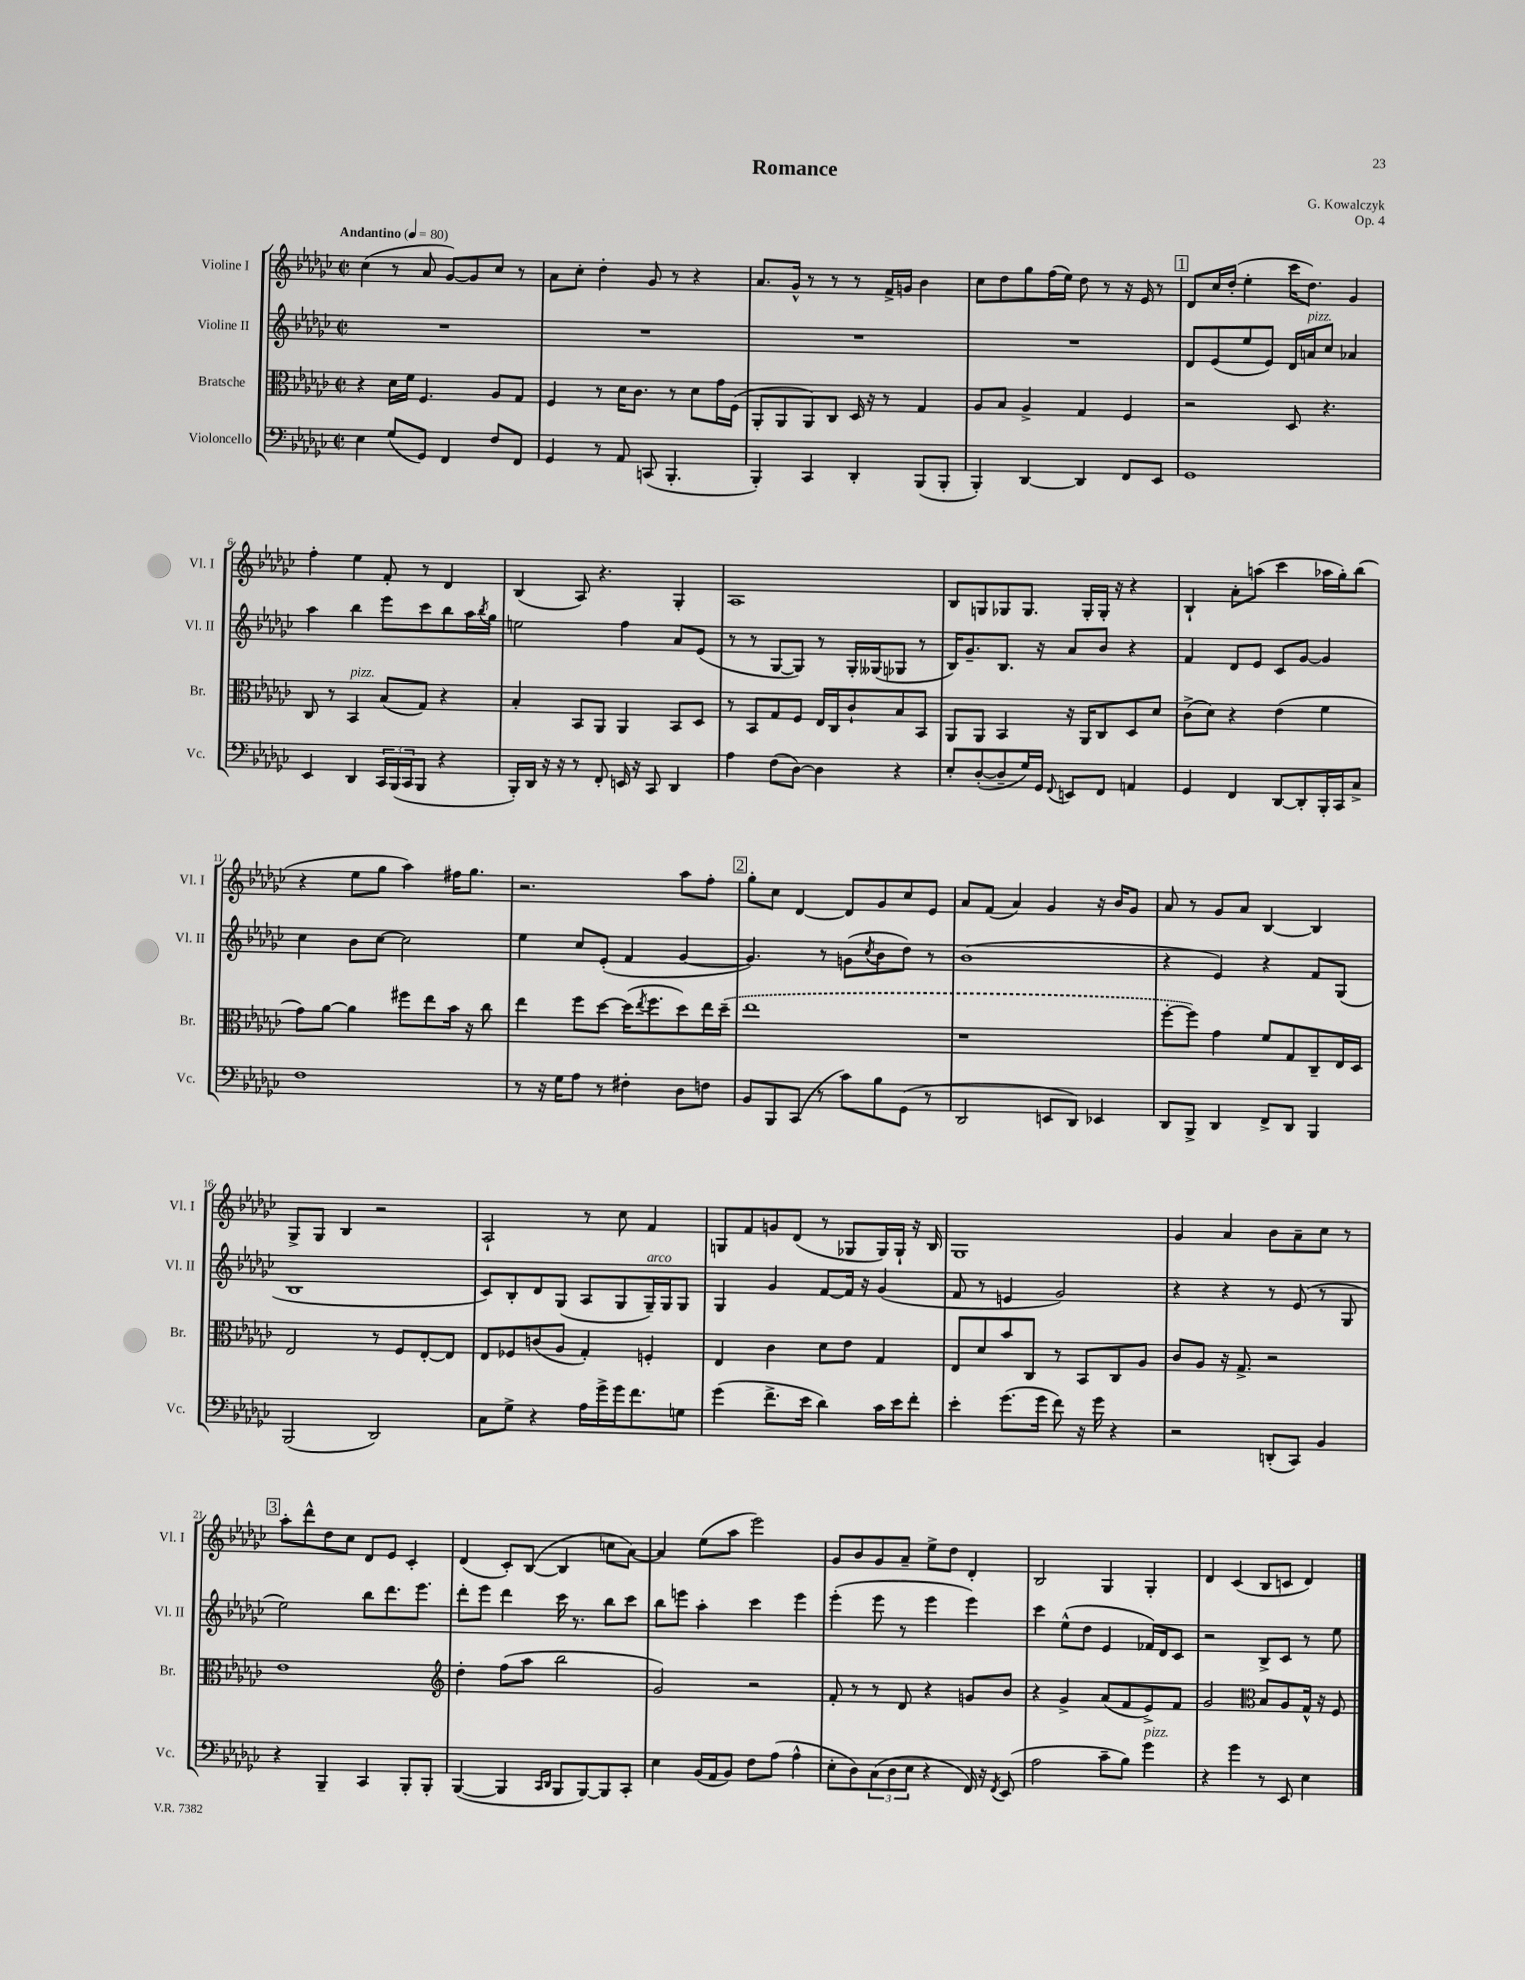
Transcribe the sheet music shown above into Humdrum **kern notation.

**kern	**kern	**kern	**kern
*staff4	*staff3	*staff2	*staff1
*clefF4	*clefC3	*clefG2	*clefG2
*k[b-e-a-d-g-c-]	*k[b-e-a-d-g-c-]	*k[b-e-a-d-g-c-]	*k[b-e-a-d-g-c-]
*M2/2	*M2/2	*M2/2	*M2/2
*met(c|)	*met(c|)	*met(c|)	*met(c|)
*MM80	*MM80	*MM80	*MM80
4E-	4r	1r	(4cc-
(8G-	16d-	.	8r
.	16f	.	.
8GG-)	4.F	.	8a-
4FF	.	.	[8g-)
.	.	.	8g-]
8F	8A-	.	8cc-
8FF	8G-	.	8r
=	=	=	=
4GG-	4F	1r	8a-
.	.	.	8cc-'
8r	8r	.	4dd-'
8AA-	16d-	.	.
.	8.c-	.	.
(8CC	.	.	8g-
4.BBB-'	8r	.	8r
.	8d-	.	4r
.	16g-	.	.
.	(16F	.	.
=	=	=	=
4BBB-')	8AA-'	1r	8.a-
.	8AA-	.	.
.	.	.	16g-^^
4CC-	8AA-)	.	8r
.	8C-	.	8r
4DD-'	16D-	.	8r
.	16r	.	.
.	8r	.	16f^
.	.	.	16g
(8BBB-	4G-	.	4b-
8BBB-'	.	.	.
=	=	=	=
4BBB-')	8A-	1r	8cc-
.	8B-	.	8dd-
[4DD-	4A-^	.	8gg-
.	.	.	(16ff
.	.	.	16ee-)
4DD-]	4G-	.	8dd-
.	.	.	8r
8FF	4F	.	16r
.	.	.	16e-
8EE-	.	.	8r
=	=	=	=
1GG-	2r	8d-	8d-
.	.	(8e-	16cc-
.	.	.	(16dd-'
.	.	8ee-	4ee-'
.	.	8e-)	.
.	8D-	16d-	16ccc-
.	.	16a	8.dd-)
.	4.r	8cc-	.
.	.	4a-	4g-
=	=	=	=
4EE-	8C-	4aa-	4ff'
.	8r	.	.
4DD-	4BB-	4bb-	4ee-
24CC-	(8B-	8eee-	8f'
(24BBB-	.	.	.
24CC-	.	.	.
8BBB-	8G-)	8ccc-	8r
4r	4r	8bb-	4d-
.	.	16aa-	.
.	.	8qbb-	.
.	.	16gg-	.
=	=	=	=
16BBB-')	4B-'	2ee	(4B-
16DD-	.	.	.
16r	.	.	.
16r	.	.	.
8r	8BB-	.	8A-)
8FF'	8AA-	.	4.r
16EE	4AA-	4ff	.
16r	.	.	.
8CC-	.	.	.
4DD-	8BB-	8a-	4G-'
.	8D-	(8e-	.
=	=	=	=
4A-	8r	8r	1A-
.	8BB-	8r	.
(8F	8G-	[8G-	.
[8D-)	8F	8G-])	.
4D-]	16E-	8r	.
.	16C-	.	.
.	8c-`	16G-'	.
.	.	(16G--	.
4r	8B-	8G-	.
.	8BB-	8r	.
=	=	=	=
8E-'	8AA-	16B-)	8B-
.	.	8.g-~	.
([8D-'	8AA-	.	8G
8D-~]	4BB-	8.B-	8G-
16G-)	.	.	8.G-
16GG-	.	16r	.
8qqFF	.	.	.
8EE	16r	8a-	.
.	16AA-	.	16G-'
8FF	8C-	8b-	16G-'
.	.	.	16r
4AA	8D-	4r	4r
.	8d-	.	.
=	=	=	=
4GG-	(8c-^	4f	4B-`
.	8d-)	.	.
4FF	4r	8d-	8a-'
.	.	8e-	(8aa
[8DD-	(4e-	8c-	4ccc-
8DD-']	.	[8g-	.
16BBB-'	4f	4g-]	16aa-
16CC-	.	.	16gg-')
8C-^	.	.	(8bb-
=	=	=	=
1F	8g-)	4cc-	4r
.	[8a-	.	.
.	4a-]	8b-	8ee-
.	.	[8cc-	8gg-
.	8ff#	2cc-]	4aa-)
.	8ee-	.	.
.	16b-	.	16ff#
.	16r	.	8.gg-
.	8cc-	.	.
=	=	=	=
8r	4ee-	4ee-	2.r
16r	.	.	.
16G-	.	.	.
8A-	8ff	8cc-	.
8r	[8dd-	(8e-'	.
4F#'	(16dd-]	4f	.
.	8qee-	.	.
.	8.ff	.	.
8D-	8dd-)	[4g-	8aa-
8F	16ee-	.	8ff'
.	(16dd-~	.	.
=	=	=	=
8BB-	1ee-	4.g-])	8gg-'
8BBB-	.	.	8cc-
(8CC-	.	.	[4d-
8r	.	8r	.
8c-)	.	(8g	8d-]
.	.	8qcc-	.
8B-	.	8b-	8g-
(8GG-	.	8dd-)	8cc-
8r	.	8r	8e-
=	=	=	=
2DD-	1r	(1b-	8a-
.	.	.	(8f
.	.	.	4a-)
8EE	.	.	4g-
8DD-)	.	.	.
4EE-	.	.	16r
.	.	.	16b-
.	.	.	8g-
=	=	=	=
8DD-	[8ff'	4r	8a-
8BBB-^	8ff])	.	8r
4DD-	4g-	4e-)	8g-
.	.	.	8a-
8FF^	8f	4r	[4B-
8DD-	8G-	.	.
4BBB-	8C-~	8f	4B-]
.	16E-	(8G-	.
.	16D-	.	.
=	=	=	=
(2BBB-	2E-	1B-	8G-^
.	.	.	8G-
.	.	.	4B-
2DD-)	8r	.	2r
.	8F	.	.
.	[8E-'	.	.
.	8E-]	.	.
=	=	=	=
8C-	8E-	8c-)	2A-`
8G-^	8F-	8B-'	.
4r	(8c	8d-	.
.	8A-	(8G-	.
16A-	4G-')	8A-	8r
16g-^	.	.	.
16g-	.	8G-	8cc-
8.f	.	.	.
.	4F'	16G-~)	4f
.	.	16G-	.
8G	.	8G-	.
=	=	=	=
(4g-	4E-	4G-	8G
.	.	.	8f
8.f^	4c-	4g-	8g
.	.	.	(8d-
16e-	.	.	.
4d-)	8d-	[8f	8r
.	8e-	16f]	8G-
.	.	16r	.
16c-	4G-	(4g-	16G-)
16e-	.	.	16G-`
8f'	.	.	16r
.	.	.	16B-
=	=	=	=
4e-'	8E-	8f	1G-
.	8d-	8r	.
(8.g-	8b-	4e	.
.	8C-	.	.
16g-	.	.	.
8f)	8r	2g-)	.
16r	8BB-	.	.
16g-	.	.	.
4r	8C-	.	.
.	8A-	.	.
=	=	=	=
2r	8c-	4r	4g-
.	8A-	.	.
.	16r	4r	4a-
.	8.G-^	.	.
(8DD'	2r	8r	8b-
8CC-)	.	(8e-	8a-~
4BB-	.	8r	8cc-
.	.	8G-	8r
=	=	=	=
4r	1e-	2ee-)	8aa-'
.	.	.	8ddd-^^
4BBB-~	.	.	8dd-
.	.	.	8cc-
4CC-	.	8bb-	8d-
.	.	8.ddd-	8e-
8BBB-'	.	.	4c-'
.	.	8.eee-	.
8BBB-'	.	.	.
=	=	=	=
*	*clefG2	*	*
([4BBB-	4dd-'	8ddd-'	(4d-
.	.	8eee-	.
4BBB-]	(8ff	4ddd-	8c-')
.	8aa-	.	([8B-
16qqCC-	.	.	.
16qqDD-	.	.	.
8BBB-	2bb-	16ccc-	4B-]
.	.	8.r	.
[8BBB-)	.	.	.
8BBB-]	.	8bb-	8cc
8CC-'	.	8ccc-	[8a-)
=	=	=	=
4E-	2g-)	8bb-	4a-]
.	.	8eee	.
(16BB-	.	4aa-'	(8ee-
16AA-	.	.	.
8BB-)	.	.	8aa-
8F	2r	4ccc-	2eee-)
(8A-	.	.	.
4A-^^	.	4eee	.
=	=	=	=
8E-'	8f'	(4eee-'	8g-
8D-)	8r	.	8b-
(12C-	8r	8eee-	8g-
12D-	.	.	.
.	8d-	8r	8a-~
12E-	.	.	.
4r	4r	4eee-	8ee-^
.	.	.	8dd-
16FF)	8g	4eee-)	4d-'
16r	.	.	.
8qFF	.	.	.
(8EE-	8b-	.	.
=	=	=	=
2A-	4r	4ccc-	2B-
.	4g-^	(8ee-^^	.
.	.	8dd-	.
8c-~	(8a-	4e-	4G-
8B-)	8f	.	.
4g-	8e-^)	16f-)	4G-'
.	.	16d-	.
.	8f	8c-	.
=	=	=	=
4r	2g-	2r	4d-
4g-	.	.	(4c-
*	*clefC3	*	*
8r	8B-	8B-^	8B-
8EE-	8A-	8c-	8c
4E-	16G-^^	8r	4d-)
.	16r	.	.
.	8F	8ee-	.
==	==	==	==
*-	*-	*-	*-
